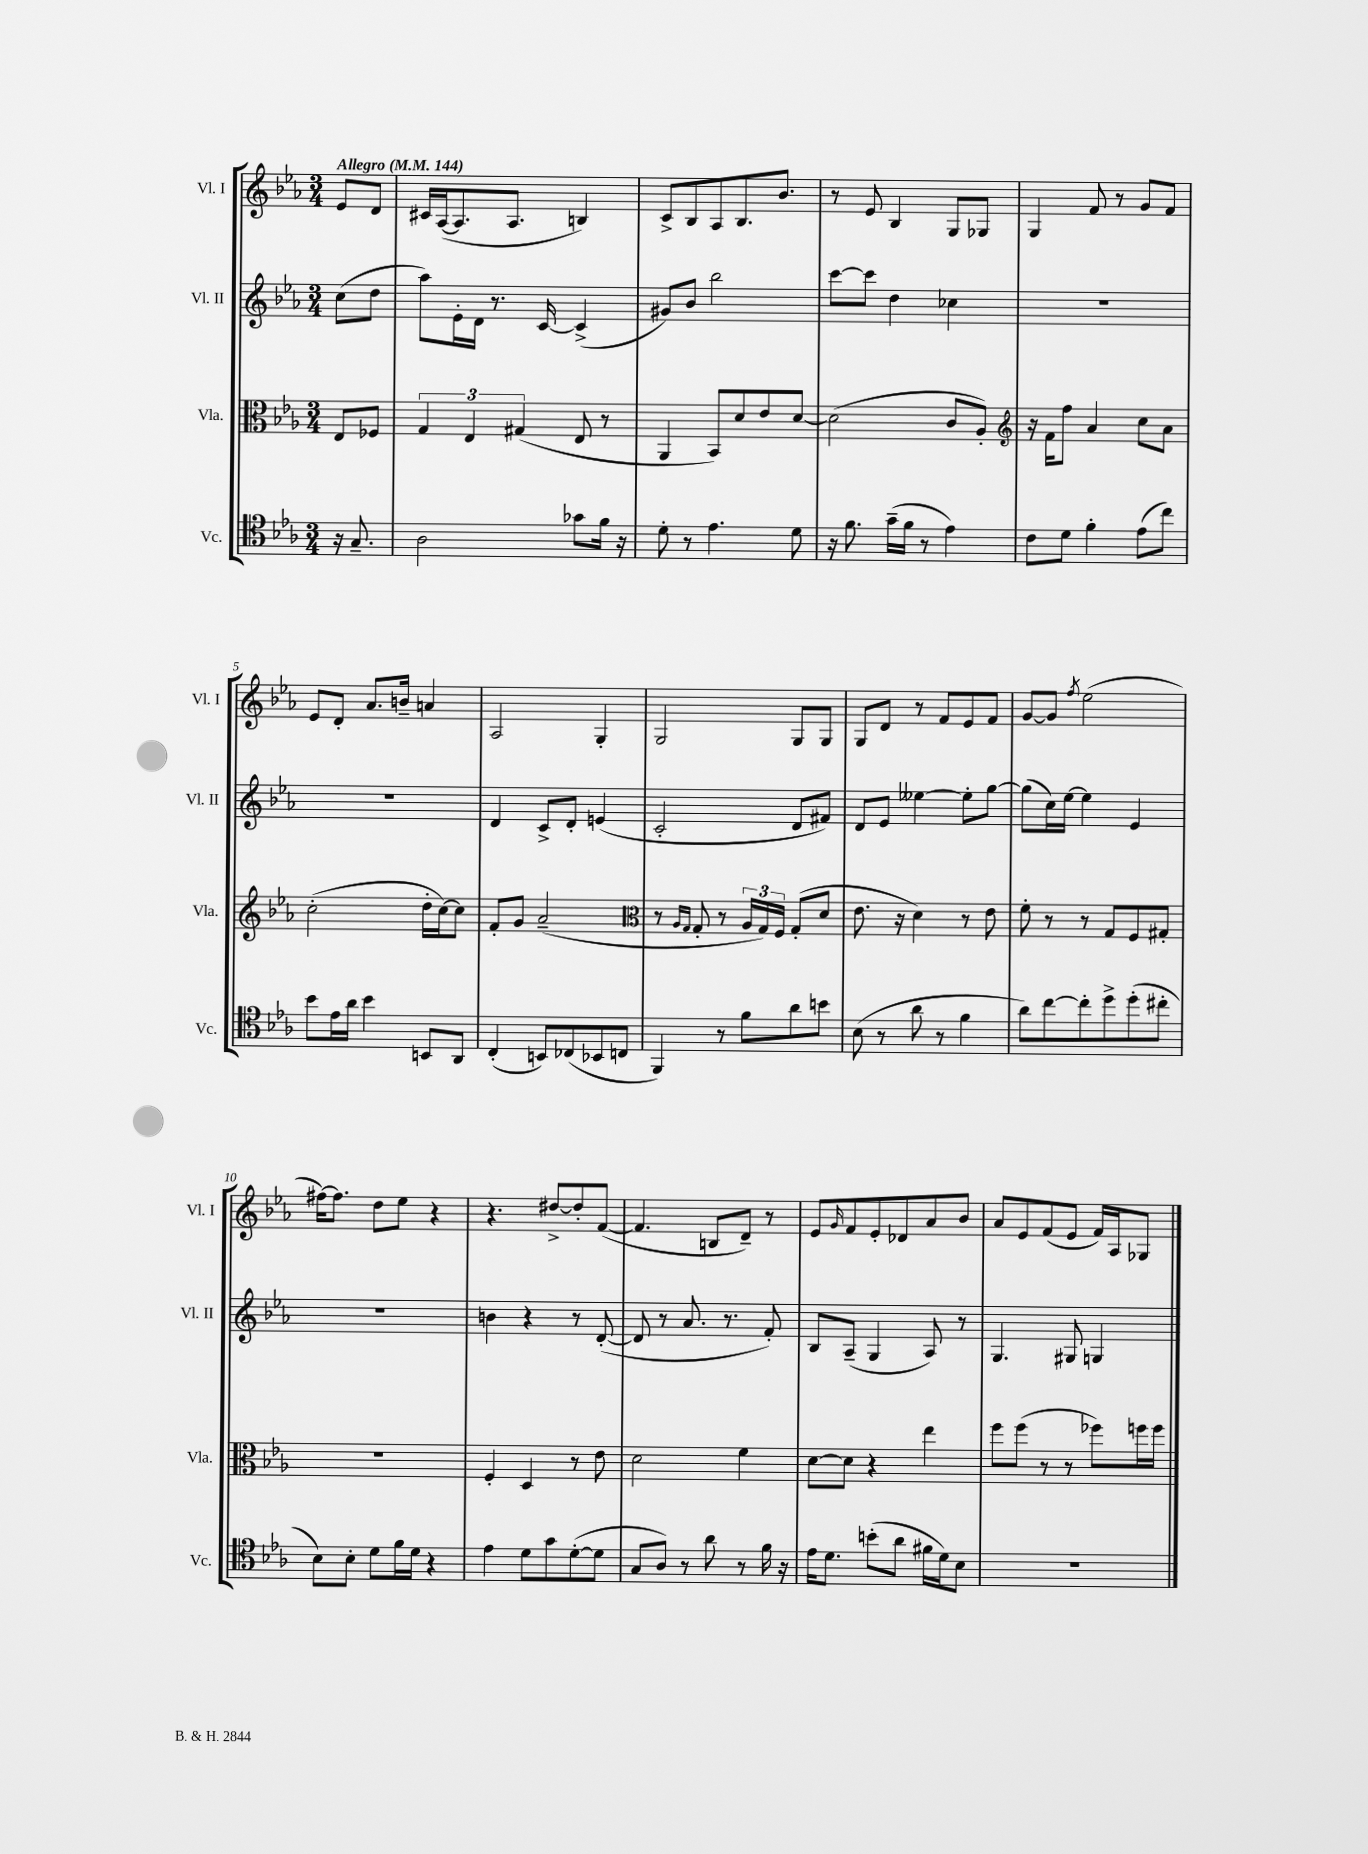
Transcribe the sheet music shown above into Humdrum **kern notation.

**kern	**kern	**kern	**kern
*part4	*part3	*part2	*part1
*staff4	*staff3	*staff2	*staff1
*I"Vc.	*I"Vla.	*I"Vl. II	*I"Vl. I
*I'Vc.	*I'Vla.	*I'Vl. II	*I'Vl. I
*clefC4	*clefC3	*clefG2	*clefG2
*k[b-e-a-]	*k[b-e-a-]	*k[b-e-a-]	*k[b-e-a-]
*M3/4	*M3/4	*M3/4	*M3/4
*MM144	*MM144	*MM144	*MM144
=	=	=	=
!	!	!	!LO:TX:a:B:t=Allegro
16r	8E-/L	(8cc\L	8e-/L
8.G~/	.	.	.
.	8F-X/J	8dd\J	8d/J
=1	=1	=1	=1
2A-\	6G/	8aa-\L)	16c#X/LL
.	.	.	([16A-/J
.	.	16e-'\L	8.A-/]
.	6E-/	.	.
.	.	16d\JJ	.
.	.	8.r	.
.	.	.	8.A-/J
.	(6G#X/	.	.
.	.	[16c/	.
8g-X\L	8E-/	(4c^/]	4Bn/)
16f\Jk	8r	.	.
16r	.	.	.
=2	=2	=2	=2
8d'\	4AA-/	8g#X/L)	8c^/L
8r	.	8b-/J	8B-/
4.e-\	8BB-/L)	2bb-\	8A-/
.	8d/	.	8.B-/
.	8e-/	.	.
.	.	.	8.b-/J
8d\	[8d/J	.	.
=3	=3	=3	=3
16r	(2d\]	[8ccc\L	8r
8.f\	.	.	.
.	.	8ccc\J]	8e-/
(16g~\LL	.	4dd\	4B-/
16f\JJ	.	.	.
8r	.	.	.
4e-\)	8c/L	4cc-X\	8G/L
.	8A-'/J)	.	8G-X/J
=4	=4	=4	=4
*	*clefG2	*	*
8c\L	16r	2.r	4G/
.	16f\KL	.	.
8d\J	8ff\J	.	.
4f'\	4a-/	.	8f/
.	.	.	8r
(8e-\L	8cc\L	.	8g/L
8cc\J)	8a-\J	.	8f/J
!!LO:LB:g=z
=5	=5	=5	=5
8b-\L	(2cc'\	2.r	8e-/L
16e-\L	.	.	8d'/J
16a-\JJ	.	.	.
4b-\	.	.	8.a-/L
.	.	.	16bn~/Jk
8BBn/L	16dd'\LL	.	4an/
.	[16cc\J)	.	.
8AA-/J	8cc\J]	.	.
=6	=6	=6	=6
(4C'/	8f'/L	4d/	2A-/
.	8g/J	.	.
8BBn/L)	(2a-~/	8c^/L	.
(8C-X/	.	8d'/J	.
8BB-X/	.	(4en/	4G'/
8Cn/J	.	.	.
=7	=7	=7	=7
*	*clefC3	*	*
4FF/)	8r	2c'/	2G/
.	16qqA-/LL	.	.
.	16qqG/JJ	.	.
.	8G'/	.	.
8r	8r	.	.
8f\L	24A-/LL	.	.
.	24G/)	.	.
.	24F/JJ	.	.
8a-\	(8G'/L	8d/L	8G/L
8bn\J	8d/J	8f#X/J)	8G/J
=8	=8	=8	=8
(8B-\	8.e-\	8d/L	8G/L
8r	.	8e-/J	8d/J
.	16r	.	.
8a-\	4d\)	[4ee--X\	8r
8r	.	.	8f/L
4f\	8r	8ee--'\L]	8e-/
.	8e-\	[8gg\J	8f/J
=9	=9	=9	=9
8a-\L)	8f'\	(8gg\L]	[8g/L
[8cc\	8r	16cc\L)	8g/J]
.	.	[16ee-\JJ	.
.	.	.	8qff/
8cc'\]	8r	4ee-\]	(2ee-\
8dd^\	8G/L	.	.
(8dd'\	8F/	4e-/	.
8cc#X'\J	8G#X'/J	.	.
!!LO:LB:g=z
=10	=10	=10	=10
8B-\L)	2.r	2.r	[16ff#X\KL)
.	.	.	8.ff#\J]
8B-'\J	.	.	.
8d\L	.	.	8dd\L
16f\L	.	.	8ee-\J
16d\JJ	.	.	.
4r	.	.	4r
=11	=11	=11	=11
4e-\	4F'/	4bn\	4.r
8d\L	4D/	4r	.
8g\	.	.	[8dd#X^/L
([8d'\	8r	8r	8dd#'/]
8d\J]	8e-\	([8d'/	([8f/J
=12	=12	=12	=12
8G/L	2d\	8d/]	4.f/]
8A-/J)	.	8r	.
8r	.	8.a-/	.
8a-\	.	.	8Bn/L
.	.	8.r	.
8r	4f\	.	8d~/J)
16f\	.	8f'/)	8r
16r	.	.	.
=13	=13	=13	=13
16e-\KL	[8d\L	8B-/L	8e-/L
8.d\J	.	.	.
.	.	.	16qqg/
.	8d\J]	(8A-~/J	8f/
(8bn'\L	4r	4G/	8e-'/
8a-\J	.	.	8d-X/
16f#X\LL	4ee-\	8A-/)	8a-/
16d\J)	.	.	.
8B-\J	.	8r	8b-/J
=14	=14	=14	=14
2.r	8ff\L	4.G/	8a-/L
.	(8ff\J	.	8e-/
.	8r	.	(8f/
.	8r	8G#X/	8e-/J
.	8ff-X\L)	4Gn/	16f/LL)
.	.	.	16A-/J
.	16ffn\L	.	8G-X/J
.	16ff\JJ	.	.
==	==	==	==
*-	*-	*-	*-
